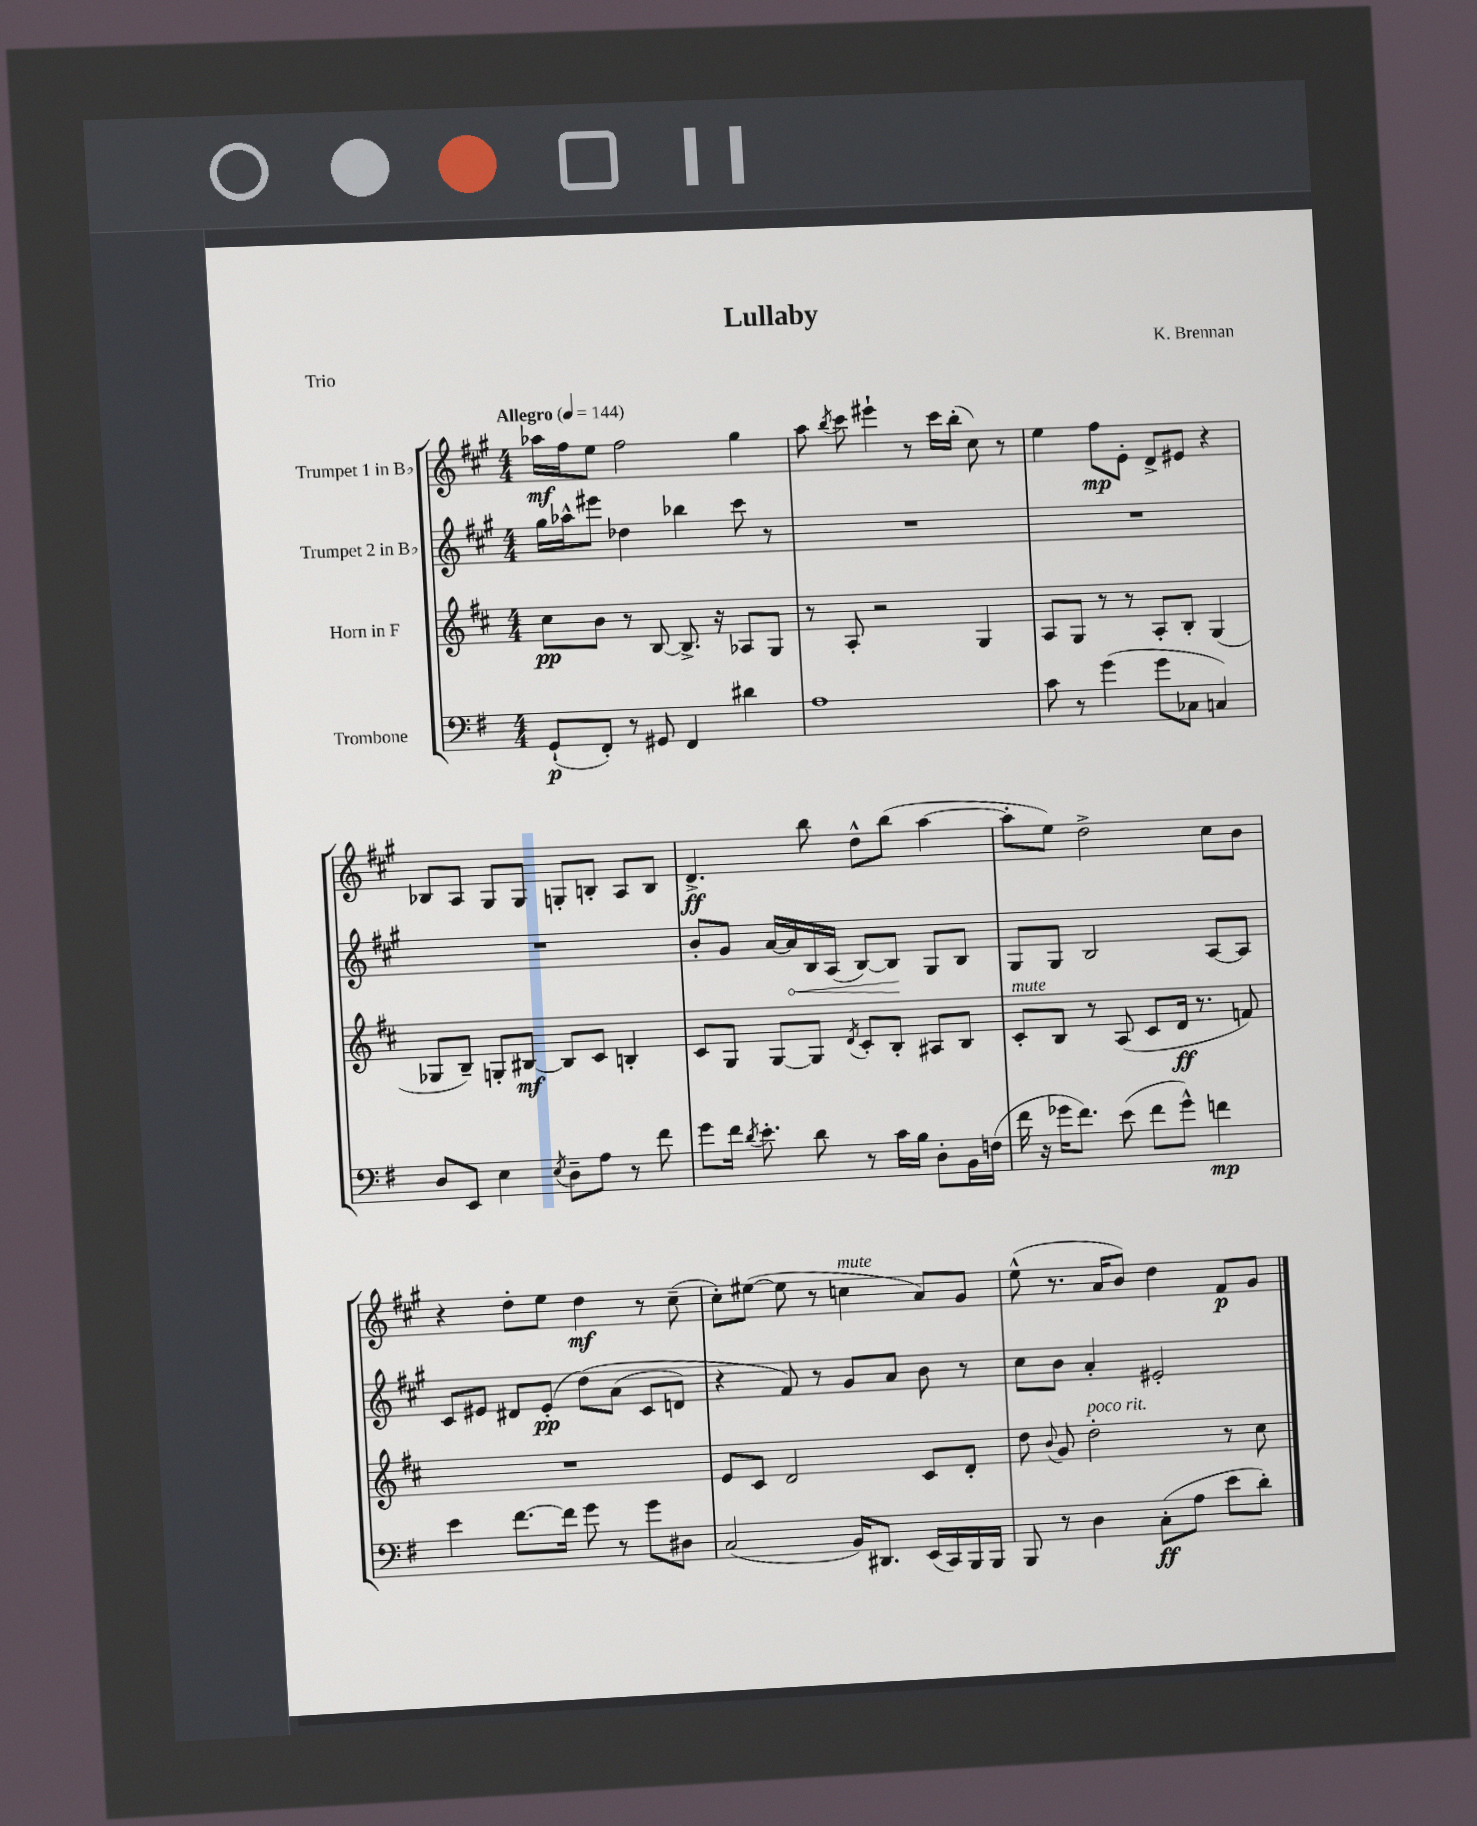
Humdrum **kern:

**kern	**dynam	**kern	**dynam	**kern	**dynam	**kern	**dynam
*part4	*part4	*part3	*part3	*part2	*part2	*part1	*part1
*staff4	*staff4	*staff3	*staff3	*staff2	*staff2	*staff1	*staff1
*I"Trombone	*	*I"Horn in F	*	*I"Trumpet 2 in B♭	*	*I"Trumpet 1 in B♭	*
*clefF4	*	*clefG2	*	*clefG2	*	*clefG2	*
*k[f#]	*	*k[f#c#]	*	*k[f#c#g#]	*	*k[f#c#g#]	*
*M4/4	*	*M4/4	*	*M4/4	*	*M4/4	*
*MM144	*	*MM144	*	*MM144	*	*MM144	*
=1	=1	=1	=1	=1	=1	=1	=1
!	!	!	!	!	!	!LO:TX:a:B:t=Allegro	!
(8GG`/L	p	8cc#\L	pp	16gg#\LL	.	16aa-X\LL	mf
.	.	.	.	16aa-X^^\J	.	16ff#\J	.
8FF#'/J)	.	8b\J	.	8eee#X\J	.	8ee\J	.
8r	.	8r	.	4dd-X\	.	2ff#\	.
8GG#X/	.	[8B/	.	.	.	.	.
4FF#/	.	8.B^/]	.	4bb-X\	.	.	.
.	.	16r	.	.	.	.	.
4d#X\	.	8A-X/L	.	8ccc#\	.	4gg#\	.
.	.	8G/J	.	8r	.	.	.
=2	=2	=2	=2	=2	=2	=2	=2
1A	.	8r	.	1r	.	8aa\	.
.	.	.	.	.	.	8qbb/	.
.	.	8A'/	.	.	.	8ccc#\	.
.	.	2r	.	.	.	4eee#X`\	.
.	.	.	.	.	.	8r	.
.	.	.	.	.	.	16ccc#\LL	.
.	.	.	.	.	.	(16bb'\JJ	.
.	.	4G/	.	.	.	8cc#\)	.
.	.	.	.	.	.	8r	.
=3	=3	=3	=3	=3	=3	=3	=3
8c\	.	8A/L	.	1r	.	4ee\	.
8r	.	8G/J	.	.	.	.	.
(4g\	.	8r	.	.	.	8ff#\L	mp
.	.	8r	.	.	.	8e'\J	.
8g\L	.	8A'/L	.	.	.	8d^/L	.
8C-X\J	.	8B'/J	.	.	.	8e#X/J	.
4Cn/)	.	(4G/	.	.	.	4r	.
!!LO:LB:g=z
=4	=4	=4	=4	=4	=4	=4	=4
8D/L	.	8G-X/L	.	1r	.	8B-X/L	.
8EE/J	.	8B~/J)	.	.	.	8A/J	.
4E\	.	8Gn'/L	.	.	.	8G#/L	.
.	.	[8B#X/J	mf	.	.	8G#/J	.
8qE/	.	.	.	.	.	.	.
8D~\L	.	8B#/L]	.	.	.	8Gn'/L	.
8A\J	.	8c#/J	.	.	.	8Bn'/J	.
8r	.	4Bn'/	.	.	.	8A/L	.
8f#\	.	.	.	.	.	8B/J	.
=5	=5	=5	=5	=5	=5	=5	=5
8g\L	.	8c#/L	.	8b'/L	.	4.d^/	ff
16f#\Jk	.	8G/J	.	8g#/J	.	.	.
8qd/	.	.	.	.	.	.	.
8.e'\	.	.	.	.	.	.	.
.	.	[8G/L	.	[16a/LL	.	.	.
!	!	!	!	!	!LO:HP:b	!	!
.	.	.	.	16a/]	<	.	.
8d\	.	8G/J]	.	16B/	.	8bb\	.
.	.	.	.	(16A/JJ	.	.	.
.	.	8qd/	.	.	.	.	.
8r	.	8c#'/L	.	[8B/L)	.	8dd^^\L	.
16c\LL	.	8B'/J	.	8B/J]	.	(8bb\J	.
16B\JJ	.	.	.	.	.	.	.
8D'\L	.	8A#X/L	.	8G#/L	[	[4aa\	.
16BB\L	.	8B/J	.	8B/J	.	.	.
(16Fn\JJ	.	.	.	.	.	.	.
=6	=6	=6	=6	=6	=6	=6	=6
!	!	!LO:TX:a:i:t=mute	!	!	!	!	!
16f#\	.	8c#'/L	.	8G#/L	.	8aa'\L]	.
16r	.	.	.	.	.	.	.
16g-X\KL	.	8B/J	.	8G#/J	.	8ee\J)	.
8.f#\J)	.	.	.	.	.	.	.
.	.	8r	.	2B/	.	2dd^\	.
(8e\	.	(8A/	.	.	.	.	.
8f#\L	.	8c#/L	.	.	.	.	.
8g-^^\J)	.	16d/Jk	ff	.	.	.	.
.	.	8.r	.	.	.	.	.
4fn\	mp	.	.	[8A/L	.	8cc#\L	.
.	.	8fn/)	.	8A/J]	.	8b\J	.
!!LO:LB:g=z
=7	=7	=7	=7	=7	=7	=7	=7
4e\	.	1r	.	8c#/L	.	4r	.
.	.	.	.	8e#X/J	.	.	.
[8.f#\L	.	.	.	8d#X/L	.	8dd'\L	.
.	.	.	.	(8e#'/J	pp	8ee\J	.
16f#\Jk]	.	.	.	.	.	.	.
8g\	.	.	.	(8dd\L)	.	4dd\	mf
8r	.	.	.	(8a\J	.	.	.
8g\L	.	.	.	8c#/L	.	8r	.
8D#X\J	.	.	.	8dn/J)	.	(8cc#~\	.
=8	=8	=8	=8	=8	=8	=8	=8
(2C/	.	8e/L	.	4r	.	8cc#'\L)	.
.	.	8c#/J	.	.	.	([8ee#X\J	.
.	.	2d/	.	8f#/)	.	8ee#\]	.
.	.	.	.	8r	.	8r	.
!	!	!	!	!	!	!LO:TX:a:i:t=mute	!
16BB/KL)	.	.	.	8g#/L	.	4ccn\	.
8.DD#X/J	.	.	.	.	.	.	.
.	.	.	.	8a/J	.	.	.
(16EE/LL	.	8c#/L	.	8b\	.	8a/L)	.
16CC/)	.	.	.	.	.	.	.
16BBB/	.	8d'/J	.	8r	.	8g#/J	.
16BBB/JJ	.	.	.	.	.	.	.
=9	=9	=9	=9	=9	=9	=9	=9
8BBB/	.	8dd\	.	8cc#\L	.	(8ee^^\	.
.	.	8qqb/	.	.	.	.	.
8r	.	8g/	.	8b\J	.	8.r	.
!	!	!LO:TX:a:i:t=poco rit.	!	!	!	!	!
4D\	.	2dd'\	.	4a'/	.	.	.
.	.	.	.	.	.	16a/KL	.
.	.	.	.	.	.	8b/J)	.
(8C'\L	ff	.	.	2e#X'/	.	4dd\	.
8A\J	.	.	.	.	.	.	.
8e\L	.	8r	.	.	.	8f#/L	p
8d'\J)	.	8cc#\	.	.	.	8g#/J	.
==	==	==	==	==	==	==	==
*-	*-	*-	*-	*-	*-	*-	*-
